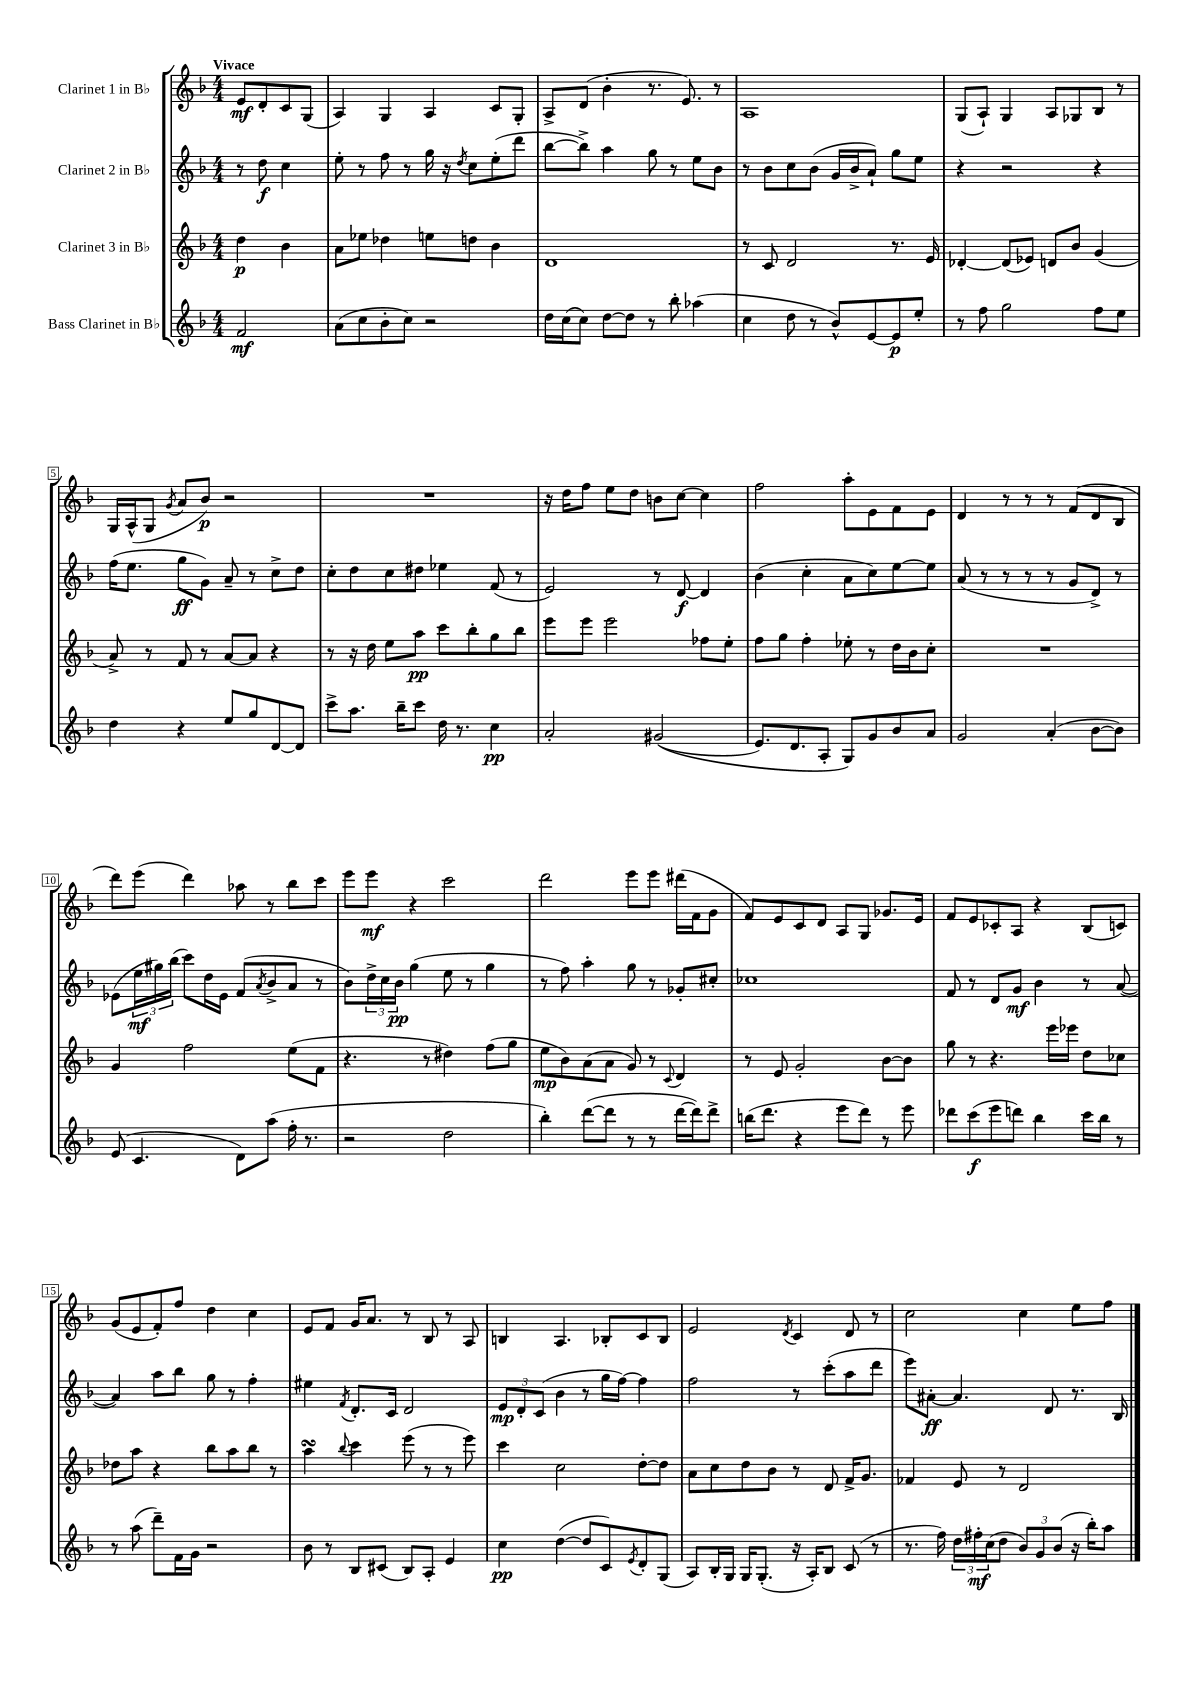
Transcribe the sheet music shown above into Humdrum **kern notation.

**kern	**kern	**kern	**kern
*staff4	*staff3	*staff2	*staff1
*clefG2	*clefG2	*clefG2	*clefG2
*k[b-]	*k[b-]	*k[b-]	*k[b-]
*M4/4	*M4/4	*M4/4	*M4/4
2f	4dd	8r	8e
.	.	8dd	8d'
.	4b-	4cc	8c
.	.	.	(8G
=	=	=	=
(8a	8a	8ee'	4A)
8cc	8ee-	8r	.
8b-'	4dd-	8ff	4G
8cc)	.	8r	.
2r	8ee	16gg	4A
.	.	16r	.
.	.	8qdd	.
.	8dd	8cc	.
.	4b-	(8ee'	8c
.	.	8ddd	8G'
=	=	=	=
16dd	1d	[8bb-	8A^
(16cc	.	.	.
8cc)	.	8bb-^])	(8d
[8dd	.	4aa	4b-'
8dd]	.	.	.
8r	.	8gg	8.r
8bb-'	.	8r	.
.	.	.	8.e)
(4aa-	.	8ee	.
.	.	8b-	8r
=	=	=	=
4cc	8r	8r	1A
.	8c	8b-	.
8dd	2d	8cc	.
8r	.	(8b-	.
8b-^^)	.	16g	.
.	.	16b-^	.
[8e	.	8a`)	.
8e]	8.r	8gg	.
8ee'	.	8ee	.
.	16e	.	.
=	=	=	=
8r	[4d-'	4r	(8G
8ff	.	.	8A`)
2gg	(8d-]	2r	4G
.	8e-)	.	.
.	8d	.	8A
.	8b-	.	8G-
8ff	(4g	4r	8B-
8ee	.	.	8r
=	=	=	=
4dd	8a^)	(16ff	16G
.	.	8.ee	(16A^^
.	8r	.	8G
.	.	.	8qg
4r	8f	8gg	8a
.	8r	8g)	8b-)
8ee	[8a	8a~	2r
8gg	8a]	8r	.
[8d	4r	8cc^	.
8d]	.	8dd	.
=	=	=	=
8ccc^	8r	8cc'	1r
8.aa	16r	8dd	.
.	16dd	.	.
.	8ee	8cc	.
16bb-~	.	.	.
8ccc	8aa	8dd#	.
16dd	8ccc	4ee-	.
8.r	.	.	.
.	8bb-'	.	.
4cc	8gg	(8f	.
.	8bb-	8r	.
=	=	=	=
2a'	8eee	2e)	16r
.	.	.	16dd
.	8eee	.	8ff
.	2eee	.	8ee
.	.	.	8dd
&((2g#	.	8r	8b
.	.	[8d	[8cc
.	8ff-	4d]	4cc]
.	8ee'	.	.
=	=	=	=
8.e)	8ff	(4b-	2ff
.	8gg	.	.
8.d	.	.	.
.	4ff'	4cc'	.
8A'	.	.	.
8G&)	8ee-'	8a	8aa'
8g	8r	8cc)	8e
8b-	16dd	[8ee	8f
.	16b-	.	.
8a	8cc'	8ee]	8e
=	=	=	=
2g	1r	(8a	4d
.	.	8r	.
.	.	8r	8r
.	.	8r	8r
(4a'	.	8r	8r
.	.	8g	(8f
[8b-	.	8d^)	8d
8b-])	.	8r	8B-
=	=	=	=
(8e	4g	(8e-	8ddd)
4.c	.	24ee	(8eee
.	.	24gg#)	.
.	.	(24bb-	.
.	2ff	8ccc)	4ddd)
.	.	16dd	.
.	.	16e-	.
8d)	.	(8f	8aa-
.	.	8qa	.
(8aa	.	8b-^	8r
16ff'	(8ee	8a	8bb-
8.r	.	.	.
.	8f	8r	8ccc
=	=	=	=
2r	4.r	8b-)	8eee
.	.	24dd^	8eee
.	.	24cc	.
.	.	24b-	.
.	.	(4gg	4r
.	8r	.	.
2dd	4dd#)	8ee	2ccc
.	.	8r	.
.	(8ff	4gg	.
.	8gg	.	.
=	=	=	=
4bb-')	8ee	8r	2ddd
.	8b-)	8ff)	.
([8ddd	(8a	4aa'	.
8ddd]	8a	.	.
8r	8g)	8gg	8eee
8r	8r	8r	8eee
.	8qqc	.	.
[16ddd	4d	8g-'	(16ddd#
16ddd])	.	.	16f
8ddd^	.	8cc#'	8g
=	=	=	=
(16bb	8r	1cc-	8f)
8.ddd	.	.	.
.	8e	.	8e
4r	2g'	.	8c
.	.	.	8d
8eee	.	.	8A
8ddd)	.	.	8G
8r	[8b-	.	8.g-
8eee	8b-]	.	.
.	.	.	16e
=	=	=	=
8ddd-	8gg	8f	8f
(8ccc	8r	8r	8e
8eee	4.r	8d	8c-'
8ddd)	.	8g	8A
4bb-	.	4b-	4r
.	16eee	.	.
.	16eee-	.	.
16ccc	8dd	8r	(8B-
16bb-	.	.	.
8r	8cc-	([8a	8c)
=	=	=	=
8r	8dd-	4a])	(8g
(8aa	8aa	.	8e
8ddd~)	4r	8aa	8f')
16f	.	8bb-	8ff
16g	.	.	.
2r	8bb-	8gg	4dd
.	8aa	8r	.
.	8bb-	4ff'	4cc
.	8r	.	.
=	=	=	=
8b-	4aa	4ee#	8e
8r	.	.	8f
.	8qqbb-	8qf	.
8B-	4ccc	8.d'	16g
.	.	.	8.a
(8c#	.	.	.
.	.	16c	.
8B-)	(8eee	2d	8r
8A'	8r	.	8B-
4e	8r	.	8r
.	8eee)	.	8A
=	=	=	=
4cc	4ccc	12e	4B
.	.	12d'	.
.	.	(12c	.
([4dd	2cc	4b-	4.A
8dd]	.	8r	.
8c)	.	16gg	8B-'
.	.	[16ff)	.
8qe	.	.	.
8d'	[8dd'	4ff]	8c
(8G	8dd]	.	8B-
=	=	=	=
8A)	8a	2ff	2e
16B-'	8cc	.	.
16G	.	.	.
16G	8dd	.	.
(8.G'	.	.	.
.	8b-	.	.
.	.	.	8qd
16r	8r	8r	4c
16A')	.	.	.
8B-	8d	(8ccc'	.
(8c	16f^	8aa	8d
.	8.g	.	.
8r	.	8ddd	8r
=	=	=	=
8.r	4f-	8eee)	2cc
.	.	[8a#'	.
16ff)	.	.	.
24dd	8e	4.a#]	.
24ff#'	.	.	.
(24cc	.	.	.
8dd	8r	.	.
12b-)	2d	.	4cc
12g	.	.	.
.	.	8d	.
(12b-	.	.	.
16r	.	8.r	8ee
16bb-')	.	.	.
8aa	.	.	8ff
.	.	16B-	.
==	==	==	==
*-	*-	*-	*-
